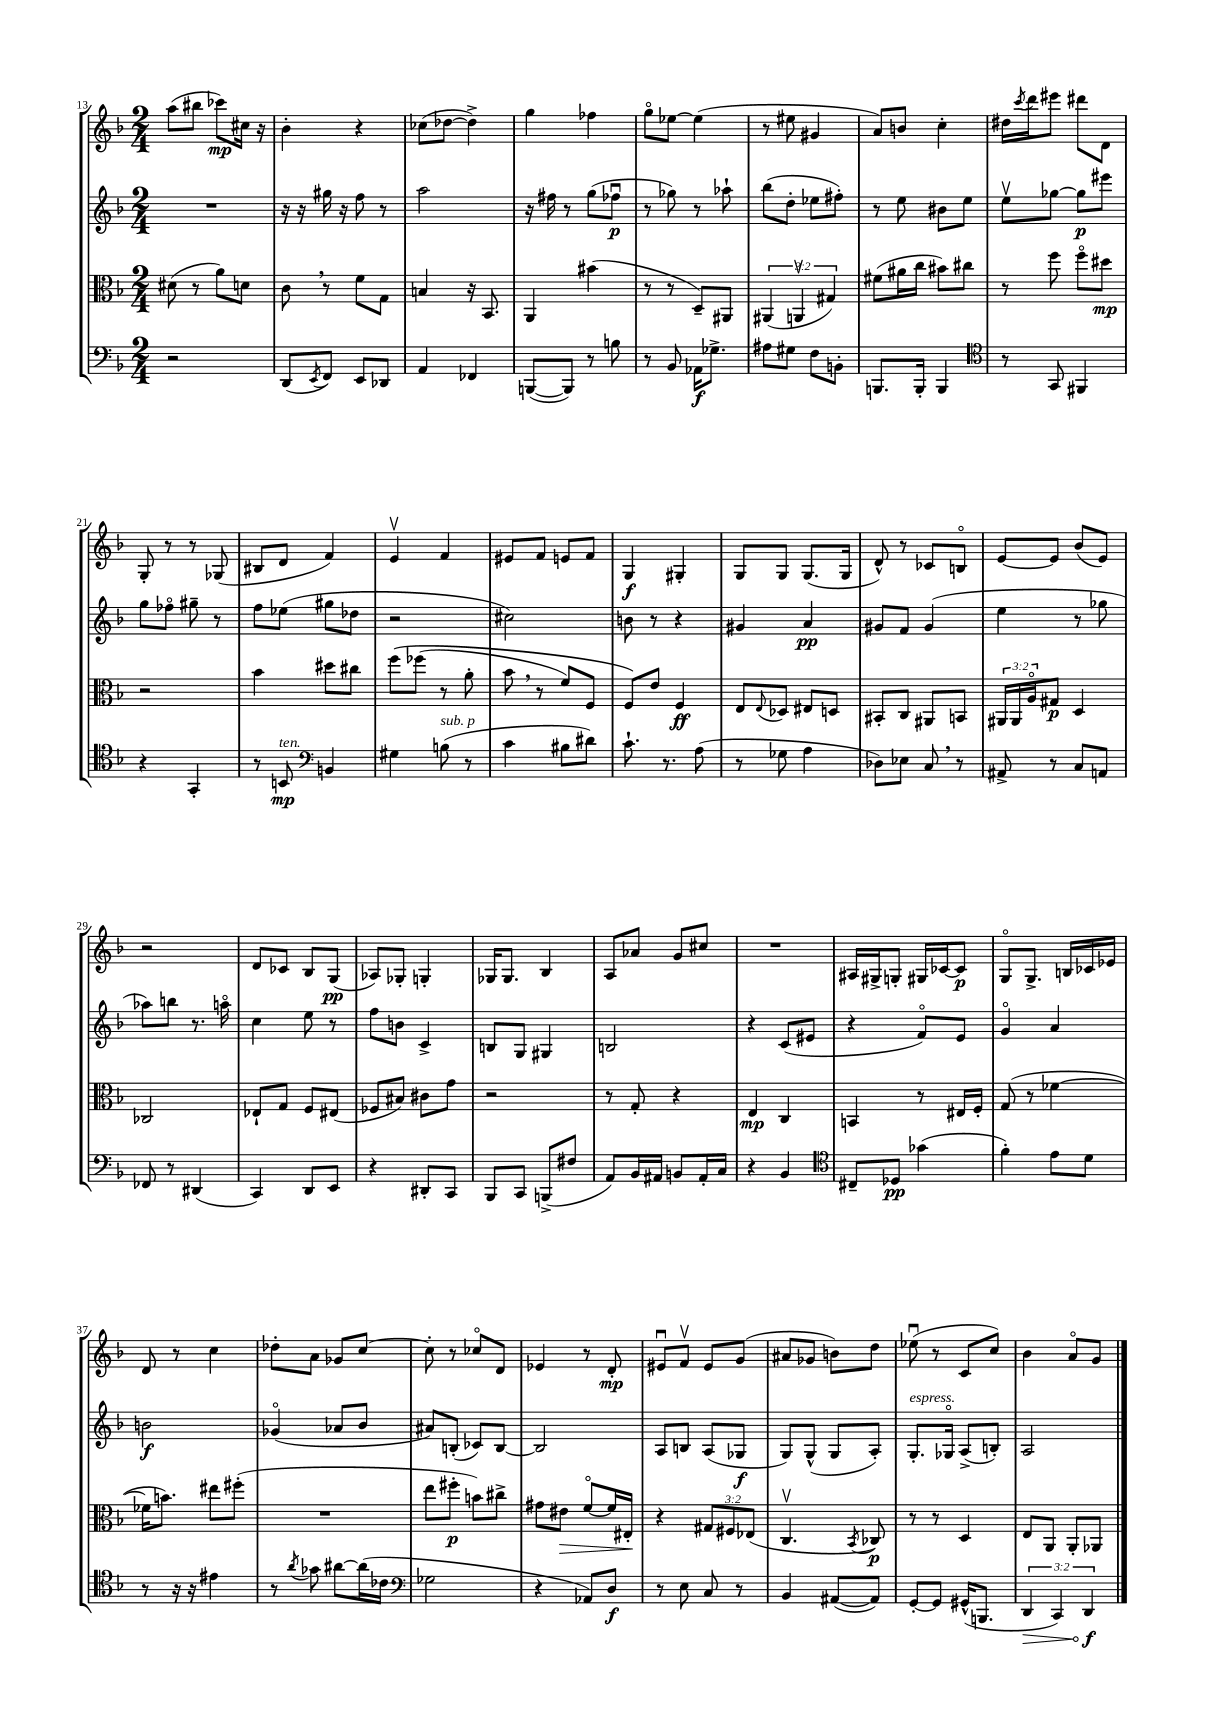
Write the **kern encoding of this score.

**kern	**kern	**kern	**kern
*staff4	*staff3	*staff2	*staff1
*clefF4	*clefC3	*clefG2	*clefG2
*k[b-]	*k[b-]	*k[b-]	*k[b-]
*M2/4	*M2/4	*M2/4	*M2/4
2r	(8d#	2r	(8aa
.	8r	.	8bb#
.	8a)	.	8ccc-)
.	8d	.	16cc#
.	.	.	16r
=	=	=	=
(8DD	8c	16r	4b-'
.	.	16r	.
8qEE	.	.	.
8FF)	8r	16gg#	.
.	.	16r	.
8EE	8f	8ff	4r
8DD-	8G	8r	.
=	=	=	=
4AA	4B	2aa	(8cc-
.	.	.	[8dd-
4FF-	16r	.	4dd-^])
.	8.BB-	.	.
=	=	=	=
([8BBB	4AA	16r	4gg
.	.	16ff#	.
8BBB])	.	8r	.
8r	(4b#	(8gg	4ff-
8B	.	8ff-u	.
=	=	=	=
8r	8r	8r	8ggo
8BB-	8r	8gg-)	[8ee-
16AA-	8D~)	8r	(4ee-]
8.G-^	.	.	.
.	8AA#	8aa-`	.
=	=	=	=
8A#	(6AA#	(8bb-	8r
8G#	.	8dd'	8ee#
.	6AAv	.	.
8F	.	8ee-	4g#
.	6G#)	.	.
8BB'	.	8ff#')	.
=	=	=	=
8.BBB	(8f#	8r	8a)
.	16a#	8ee	8b
16BBB'	16cc	.	.
4BBB	8b#)	8b#	4cc'
.	8cc#	8ee	.
=	=	=	=
*clefC4	*	*	*
8r	8r	8eev	16dd#
.	.	.	8qccc
.	.	.	16ddd
8GG	8ff	[8gg-	8eee#
4FF#	8ffo	8gg-]	8ddd#
.	8dd#	8eee#	8d
=	=	=	=
4r	2r	8gg	8G'
.	.	8ff-o	8r
4GG'	.	8gg#~	8r
.	.	8r	(8G-
=	=	=	=
8r	4b-	8ff	8B#
8BB	.	(8ee-	8d
*clefF4	*	*	*
4BB	8dd#	8gg#	4f)
.	8cc#	8dd-	.
=	=	=	=
4G#	&(8ff	2r	4ev
.	(8ff-	.	.
(8B	8r	.	4f
8r	8a'	.	.
=	=	=	=
4c	8b-	2cc#)	8e#
.	8r	.	8f
8B#	8f)	.	8e
8d#)	8F	.	8f
=	=	=	=
8.c`	8F&)	8b	4G
.	8e	8r	.
8.r	.	.	.
.	4F	4r	4G#'
(8A	.	.	.
=	=	=	=
8r	8E	4g#	8G
.	8qqE	.	.
8G-	8D-	.	8G
4A	8E#	4a	(8.G
.	8D	.	.
.	.	.	16G
=	=	=	=
8D-)	8BB#'	8g#	8d^^)
8E-	8C	8f	8r
8C	8AA#	(4g#	8c-
8r	8BB	.	8Bo
=	=	=	=
8AA#^	24AA#	4ee	[8e
.	24AA#	.	.
.	24Ao	.	.
8r	8G#	.	8e]
8C	4D	8r	(8b-
8AA	.	8gg-	8e)
=	=	=	=
8FF-	2C-	8aa-)	2r
8r	.	8bb	.
(4DD#	.	8.r	.
.	.	16aao	.
=	=	=	=
4CC)	8E-`	4cc	8d
.	8G	.	8c-
8DD	8F	8ee	8B-
8EE	(8E#	8r	(8G
=	=	=	=
4r	8F-	8ff	8A-)
.	8B#)	8b	8G-'
8DD#'	8c#	4c^	4G'
8CC	8g	.	.
=	=	=	=
8BBB-	2r	8B	16G-
.	.	.	8.G-
8CC	.	8G	.
(8BBB^	.	4G#	4B-
8F#	.	.	.
=	=	=	=
8AA)	8r	2B	8A
16BB-	8G'	.	8a-
16AA#	.	.	.
8BB	4r	.	8g
16AA#'	.	.	8cc#
16C	.	.	.
=	=	=	=
4r	4E	4r	2r
4BB-	4C	(8c	.
.	.	8e#	.
=	=	=	=
*clefC4	*	*	*
8C#~	4BB	4r	16A#
.	.	.	16G#^
8D-	.	.	8G'
(4g-	8r	8fo)	16G#
.	.	.	[16c-
.	16E#	8e	8c-]
.	16F'	.	.
=	=	=	=
4f')	(8G	4go	8Go
.	8r	.	8.G^
8e	[4f-	4a	.
.	.	.	16B
8d	.	.	16c-
.	.	.	16e-
=	=	=	=
8r	16f-]	2b	8d
.	8.b)	.	.
16r	.	.	8r
16r	.	.	.
4e#	8ee#	.	4cc
.	(8ff#'	.	.
=	=	=	=
8r	2r	(4g-o	8dd-'
8qa	.	.	.
8g-	.	.	8a
[8a#	.	8a-	8g-
(16a#]	.	8b-	[8cc
16c-	.	.	.
=	=	=	=
*clefF4	*	*	*
2G-	8ee	8a#)	8cc']
.	8ff#'	(8B'	8r
.	8b)	8c-)	8cc-o
.	8cc#^	[8B	8d
=	=	=	=
4r	8g#	2B]	4e-
.	8e#	.	.
8AA-)	[8fo	.	8r
8D	16f]	.	8d'
.	16E#'	.	.
=	=	=	=
8r	4r	8A	8e#u
8E	.	8B	8fv
8C	12G#	(8A	8e#
.	12F#	.	.
8r	.	8G-	(8g
.	(12E-	.	.
=	=	=	=
4BB-	4.Cv	8G)	8a#
.	.	(8G^^	8g-
([8AA#	.	8G	8b)
.	8qBB-	.	.
8AA#])	8C-)	8A')	8dd
=	=	=	=
[8GG'	8r	8.G'	(8ee-u
8GG]	8r	.	8r
.	.	16G-o	.
(16GG#^^	4D	(8A^	8c
8.BBB	.	.	.
.	.	8B')	8cc)
=	=	=	=
6DD	8E	2A	4b-
.	8AA	.	.
6CC)	.	.	.
.	8AA'	.	8ao
6DD	.	.	.
.	8AA-	.	8g
==	==	==	==
*-	*-	*-	*-
